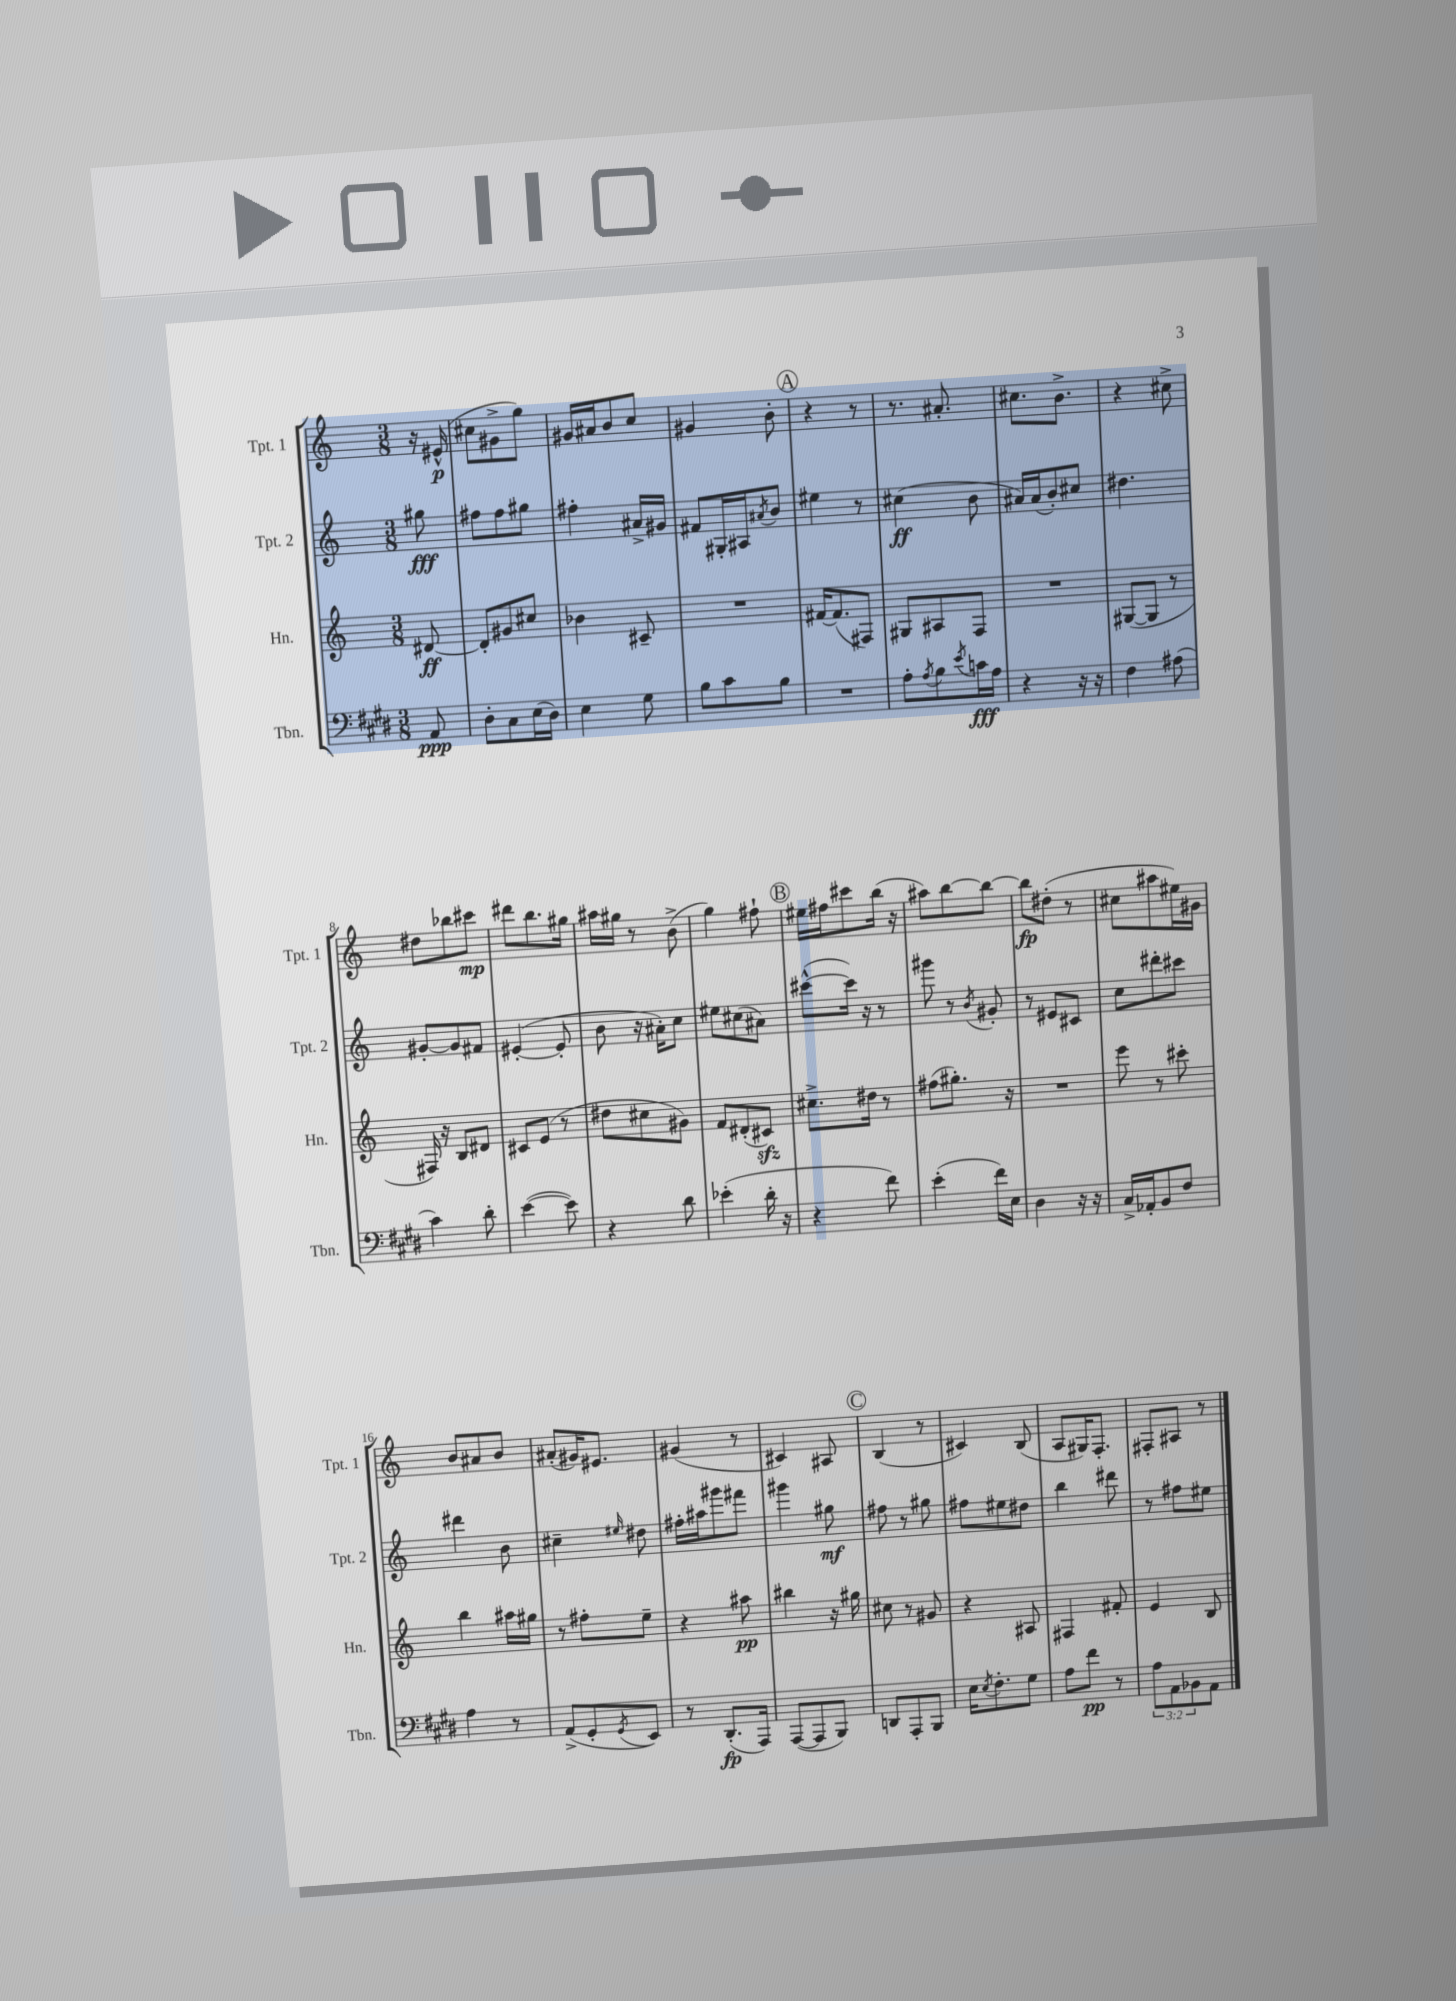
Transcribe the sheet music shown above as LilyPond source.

<<
\new StaffGroup <<
\new Staff = "s0" \with { instrumentName = "Tpt. 1" shortInstrumentName = "Tpt. 1" } {
    \clef treble \key c \major \numericTimeSignature \time 3/8 \partial 8
    r16 eis'16-^\p( |
    cis''8 gis'8-> g''8) |
    gis'16 ais'16 b'8 c''8 |
    gis'4 b'8-. |
    \mark \markup { \circle "A" } r4 r8 |
    r8. ais'8.-. |
    cis''8. b'8.-> |
    r4 cis''8-> |
    dis''8 bes''8 cis'''8\mp |
    dis'''8 b''8. gis''16 |
    ais''16 gis''16 r8 b'8->( |
    g''4) fis''8-! |
    \mark \markup { \circle "B" } eis''16 fis''16 cis'''8 b''16( r16 |
    ais''8) b''8~ b''8~ |
    b''8\fp dis''8-.( r8 |
    cis''8 ais''8 eis''16) gis'16 |
    b'8 ais'8 b'8 |
    ais'8-.( gis'16) eis'8. |
    gis'4( r8 |
    cis'4) ais8 |
    \mark \markup { \circle "C" } b4( r8 |
    cis'4) b8( |
    a8 gis16) f8.-. |
    fis8-. ais8 r8 \bar "|." |
}
\new Staff = "s1" \with { instrumentName = "Tpt. 2" shortInstrumentName = "Tpt. 2" } {
    \clef treble \key c \major \numericTimeSignature \time 3/8 \partial 8
    gis''8\fff |
    fis''8 fis''8 gis''8 |
    fis''4-. ais'16-> gis'16 |
    fis'8 gis16-. ais16 \acciaccatura { ais'8 } b'8 |
    \mark \markup { \circle "A" } eis''4 r8 |
    cis''4\ff( b'8 |
    ais'16) ais'16( b'8-.) cis''8 |
    dis''4. |
    gis'8~-. gis'8 fis'8 |
    eis'4~-.( eis'8-. |
    b'8 r16 ais'16-.) c''8 |
    eis''8 cis''8( ais'8) |
    \mark \markup { \circle "B" } cis'''8~-^( cis'''16) r16 r8 |
    gis'''8 r8 \acciaccatura { b'8 } gis'8-. |
    r8 eis'8 cis'8 |
    c''8 dis'''8-. cis'''8 |
    dis'''4 b'8 |
    cis''4-- \grace { eis''16 } dis''8 |
    fis''16-. ais''16 gis'''8 fis'''8 |
    gis'''4 gis''8\mf |
    \mark \markup { \circle "C" } fis''8 r8 gis''8 |
    fis''8 eis''8 dis''8 |
    b''4 dis'''8 |
    r8 fis''8 eis''8 \bar "|." |
}
\new Staff = "s2" \with { instrumentName = "Hn." shortInstrumentName = "Hn." } {
    \clef treble \key c \major \numericTimeSignature \time 3/8 \partial 8
    dis'8~\ff |
    dis'8-. gis'8 cis''8 |
    bes'4 cis'8-- |
    R4. |
    \mark \markup { \circle "A" } fis'16~ fis'8.( fis8) |
    gis8 ais8 f8 |
    R4. |
    gis8~( gis8 r8 |
    fis16) r16 b8 dis'8 |
    cis'8 e'8( r8 |
    dis''8 cis''8 gis'8) |
    f'8 dis'8-.( cis'8\sfz) |
    \mark \markup { \circle "B" } cis''8.-> dis''16 r8 |
    fis''8( gis''8.-.) r16 |
    R4. |
    e'''8 r8 cis'''8-. |
    b''4 ais''16 gis''16 |
    r8 fis''8-. e''8-- |
    r4 ais''8\pp |
    bis''4 r16 gis''16 |
    \mark \markup { \circle "C" } cis''8 r8 gis'8 |
    r4 ais8 |
    fis4 fis'8-. |
    e'4 b8 \bar "|." |
}
\new Staff = "s3" \with { instrumentName = "Tbn." shortInstrumentName = "Tbn." } {
    \clef bass \key e \major \numericTimeSignature \time 3/8 \override Staff.TupletNumber.text = #tuplet-number::calc-fraction-text \partial 8
    a,8\ppp |
    dis8-. cis8 e16( dis16) |
    e4 gis8 |
    b8 cis'8 b8 |
    \mark \markup { \circle "A" } R4. |
    a8-. \acciaccatura { a8 } b8 \acciaccatura { e'8 } c'16\fff a16 |
    r4 r16 r16 |
    fis4 ais8( |
    cis'4) dis'8-. |
    e'4~( e'8) |
    r4 dis'8 |
    ees'4-.( dis'16-. r16 |
    \mark \markup { \circle "B" } r4 fis'8) |
    e'4-.( fis'16) e16 |
    dis4 r16 r16 |
    cis16-> aes,16-. b,8 fis8 |
    a4 r8 |
    a,8->( gis,8-. \acciaccatura { gis,8 } e,8) |
    r8 dis,8.-.\fp( a,,16) |
    a,,8~( a,,8 b,,8) |
    \mark \markup { \circle "C" } d,8 a,,8-. b,,8 |
    e16 \acciaccatura { e8 } fis8.-. gis8 |
    a8 fis'8\pp r8 |
    \tuplet 3/2 { a8 a,8 bes,8 } a,8 \bar "|." |
}
>>
>>
